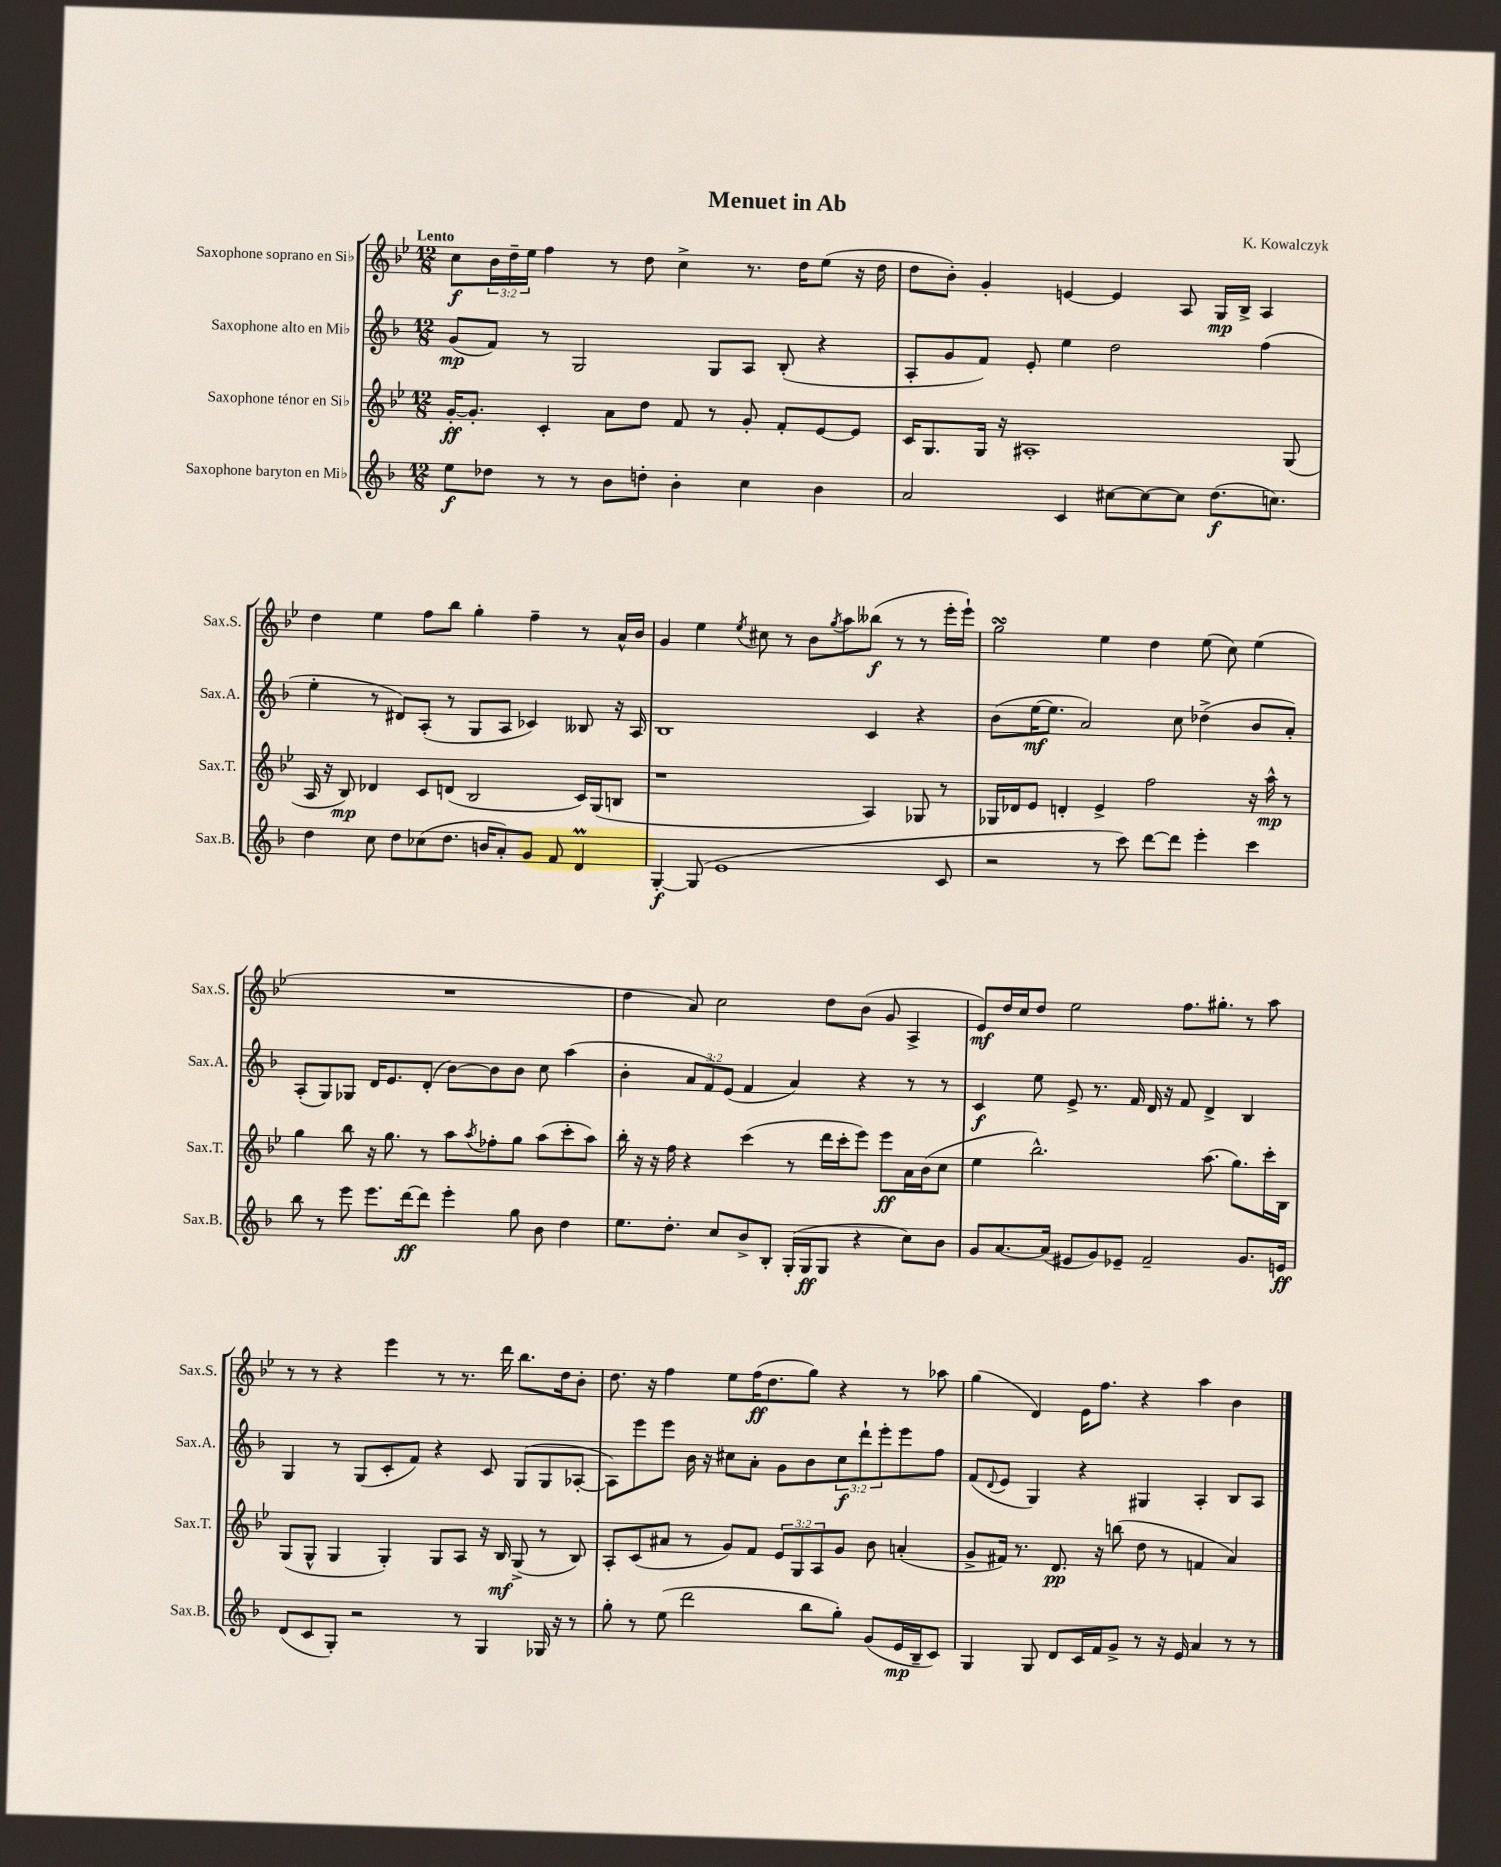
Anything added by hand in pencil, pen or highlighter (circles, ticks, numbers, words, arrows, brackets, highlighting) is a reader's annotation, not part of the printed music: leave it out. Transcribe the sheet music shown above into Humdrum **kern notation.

**kern	**kern	**kern	**kern
*staff4	*staff3	*staff2	*staff1
*clefG2	*clefG2	*clefG2	*clefG2
*k[b-]	*k[b-e-]	*k[b-]	*k[b-e-]
*M12/8	*M12/8	*M12/8	*M12/8
8ee\L	[16g'/LK	(8g/L	8cc\L
.	8.g'/]J	.	.
8dd-\J	.	8f/J)	24b-\L
.	.	.	24dd~\
.	.	.	24ee-\JJ
8r	4c'/	8r	4ff\
8r	.	2G/	.
8b-\L	8a\L	.	8r
8dd'\J	8dd\J	.	8dd\
4b-'\	8f/	.	4cc^\
.	8r	8G/L	.
4cc\	8g'/	8A/J	8.r
.	8f'/L	(8B-'/	.
.	.	.	16dd\LK
4b-\	[8e-/	4r	(8ee-\J
.	8e-/]J	.	16r
.	.	.	16dd\
=	=	=	=
2a/	16c/LK	8A'/L	8dd\L
.	8.G/	.	.
.	.	8g/	8b-'\J)
.	16G/Jk	8f/J)	4g'/
.	16r	.	.
.	1A#'	8e'/	.
4c/	.	4ee\	[4e/
[8cc#\L	.	2dd\	4e/]
8cc#\_	.	.	.
8cc#\]J	.	.	8A/
(8.dd\L	.	.	16G/LL
.	.	.	16B-^/JJ
.	.	(4ff\	4A/
8.cc\J)	.	.	.
.	(8G/	.	.
=	=	=	=
4dd\	16A/	4ee'\	4dd\
.	16r	.	.
.	8B-/)	.	.
8cc\	4d-/	8r	4ee-\
8dd\L	.	8d#/L)	.
(8cc-\	8c/L	(8A'/J	8ff\L
8.dd\J	(8d/J	8r	8bb-\J
.	2B-/	8G/L	4gg'\
16b/LK	.	.	.
8a'/)	.	8A/J	.
8g/J	.	4c-/)	4ff~\
8f/	.	.	.
4d/	16c/LL)	8B--/	8r
.	(16G/J	.	.
.	8B/J	16r	16a^^/LL
.	.	16A/	16b-/JJ
=	=	=	=
[4G'/	1r	1B-	4g/
(8G/]	.	.	4ee-\
1e	.	.	.
.	.	.	8qee-/
.	.	.	8cc#\
.	.	.	8r
.	.	.	8b-\L
.	.	.	8qgg/
.	.	.	8aa\
.	4A/)	4c/	(8bb--\J
.	.	.	8r
.	8G-/	4r	8r
8c/	8r	.	16eee-'\LL
.	.	.	16eee-`\JJ)
=	=	=	=
2r	16G-/LL	(8b-\L	2gg\
.	16d-/J	.	.
.	8e-/J	[16ee\K	.
.	.	8.ee\]J	.
.	4d'/	.	.
.	.	2a/)	.
8r	4e-^/	.	4ee-\
8ccc\)	.	.	.
[8ddd\L	2ff\	.	4dd\
8ddd\]J	.	8cc\	.
4eee'\	.	(4dd-^\	(8ee-\
.	.	.	8cc\)
4ccc\	16r	8b-/L	(4ee-\
.	16aa^^\	.	.
.	8r	8a'/J)	.
=	=	=	=
8bb-\	4gg\	(8A'/L	1.r
8r	.	8G/)	.
8eee\	8bb-\	8G-/J	.
8.eee\L	16r	16d/LK	.
.	8.gg\	8.e/	.
[16ddd\k	.	.	.
8ddd\]J	8r	(8d'/J	.
4eee'\	8aa\L	[8b-\L)	.
.	8qaa/	.	.
.	8ff-'\	8b-\]	.
8gg\	8gg\J	8b-\J	.
8b-\	(8aa\L	8cc\	.
4dd\	8ccc'\	(4aa\	.
.	8aa\J)	.	.
=	=	=	=
8.ee\L	16bb-'\	4b-'\	4dd\
.	16r	.	.
.	16r	.	.
8.dd'\J	16ff\	.	.
.	4r	12a/L	8a/)
.	.	12f/)	.
8cc/L	.	.	2cc\
.	.	(12e/J	.
8b-^/	(4ccc\	4f/	.
8B-'/J	.	.	.
(16G'/LL	8r	4a/)	.
16G/J	.	.	.
8G/J	16ddd\LL	.	8dd\L
.	16ccc'\J	.	.
4r	8eee-\J)	4r	(8b-\J
.	8eee-\L	.	8g/
8cc\L)	16a\L	8r	4A^/
.	(16b-\J	.	.
8b-\J	8cc\J	8r	.
=	=	=	=
8g/L	4ee-\	4c/	8e-/L)
[8.a/	.	.	16dd/L
.	.	.	16cc/J
.	2.bb-^^\)	8ee\	8dd/J
(16a/]Jk	.	.	.
8e#/L	.	8e^/	2ee-\
8g/)	.	8.r	.
8e-~/J	.	.	.
.	.	16f/	.
2f~/	.	16d/	.
.	.	16r	.
.	.	8f/	8.ff\L
.	(8.aa\	4d^/	.
.	.	.	8.gg#'\J
.	8.gg\L)	.	.
8.g/L	.	4B-/	8r
.	16ccc'\L	.	8aa\
16e/Jk	16B-\JJ	.	.
=	=	=	=
(8d/L	(8G/L	4G/	8r
8c/	8G^^/J	.	8r
8G'/J)	4G/	8r	4r
2r	.	(8G/L	.
.	4G'/)	8c'/	4eee-\
.	.	8f/J)	.
.	8G/L	4r	8r
8r	8A/J	.	8.r
4G/	16r	8c/	.
.	16B-/	.	16ddd\
.	(8G^/	(8G/L	8.bb-\L
16G-/	8r	8G/	.
16r	.	.	16dd\k
8r	8B-/)	[8A-'/J	8b-'\J
=	=	=	=
8gg'\	8A'/L	8A-\]L)	8.dd\
8r	(8c/	8eee\	.
.	.	.	16r
(8ee\	8a#/J	8eee\J	4ff\
2ddd\	8r	16b-\	.
.	.	16r	.
.	8g/L)	8cc#\L	8ee-\L
.	8f/J	8a'\J	(16ff\K
.	.	.	8.dd\
.	12e-/L	8g\L	.
.	12G/	.	.
8bb-\L	.	8b-\	8gg\J)
.	12A/	.	.
8gg'\J)	8g/J	12cc#\	4r
.	.	12ddd`\	.
(8g/L	8b-\	.	.
.	.	12eee'\	.
16e/L	(4a'/	8eee\	8r
16B-~/J	.	.	.
8c/J)	.	8ff\J	8aa-\
=	=	=	=
4G/	8g^/L	(8f/L	(4gg\
.	.	8qqd/	.
.	16f#/Jk)	8e/J	.
.	8.r	.	.
8G/	.	4G/)	4d/)
8d/L	8.d/	.	.
16c/L	.	4r	16e-\LK
16f/J	16r	.	8.ff\J
8g^/J	(8bb\	.	.
8r	8dd\	4G#/	4r
16r	8r	.	.
16e/	.	.	.
4a/	4f/	4A'/	4aa\
8r	4a/)	8B-/L	4b-\
8r	.	8A/J	.
==	==	==	==
*-	*-	*-	*-
